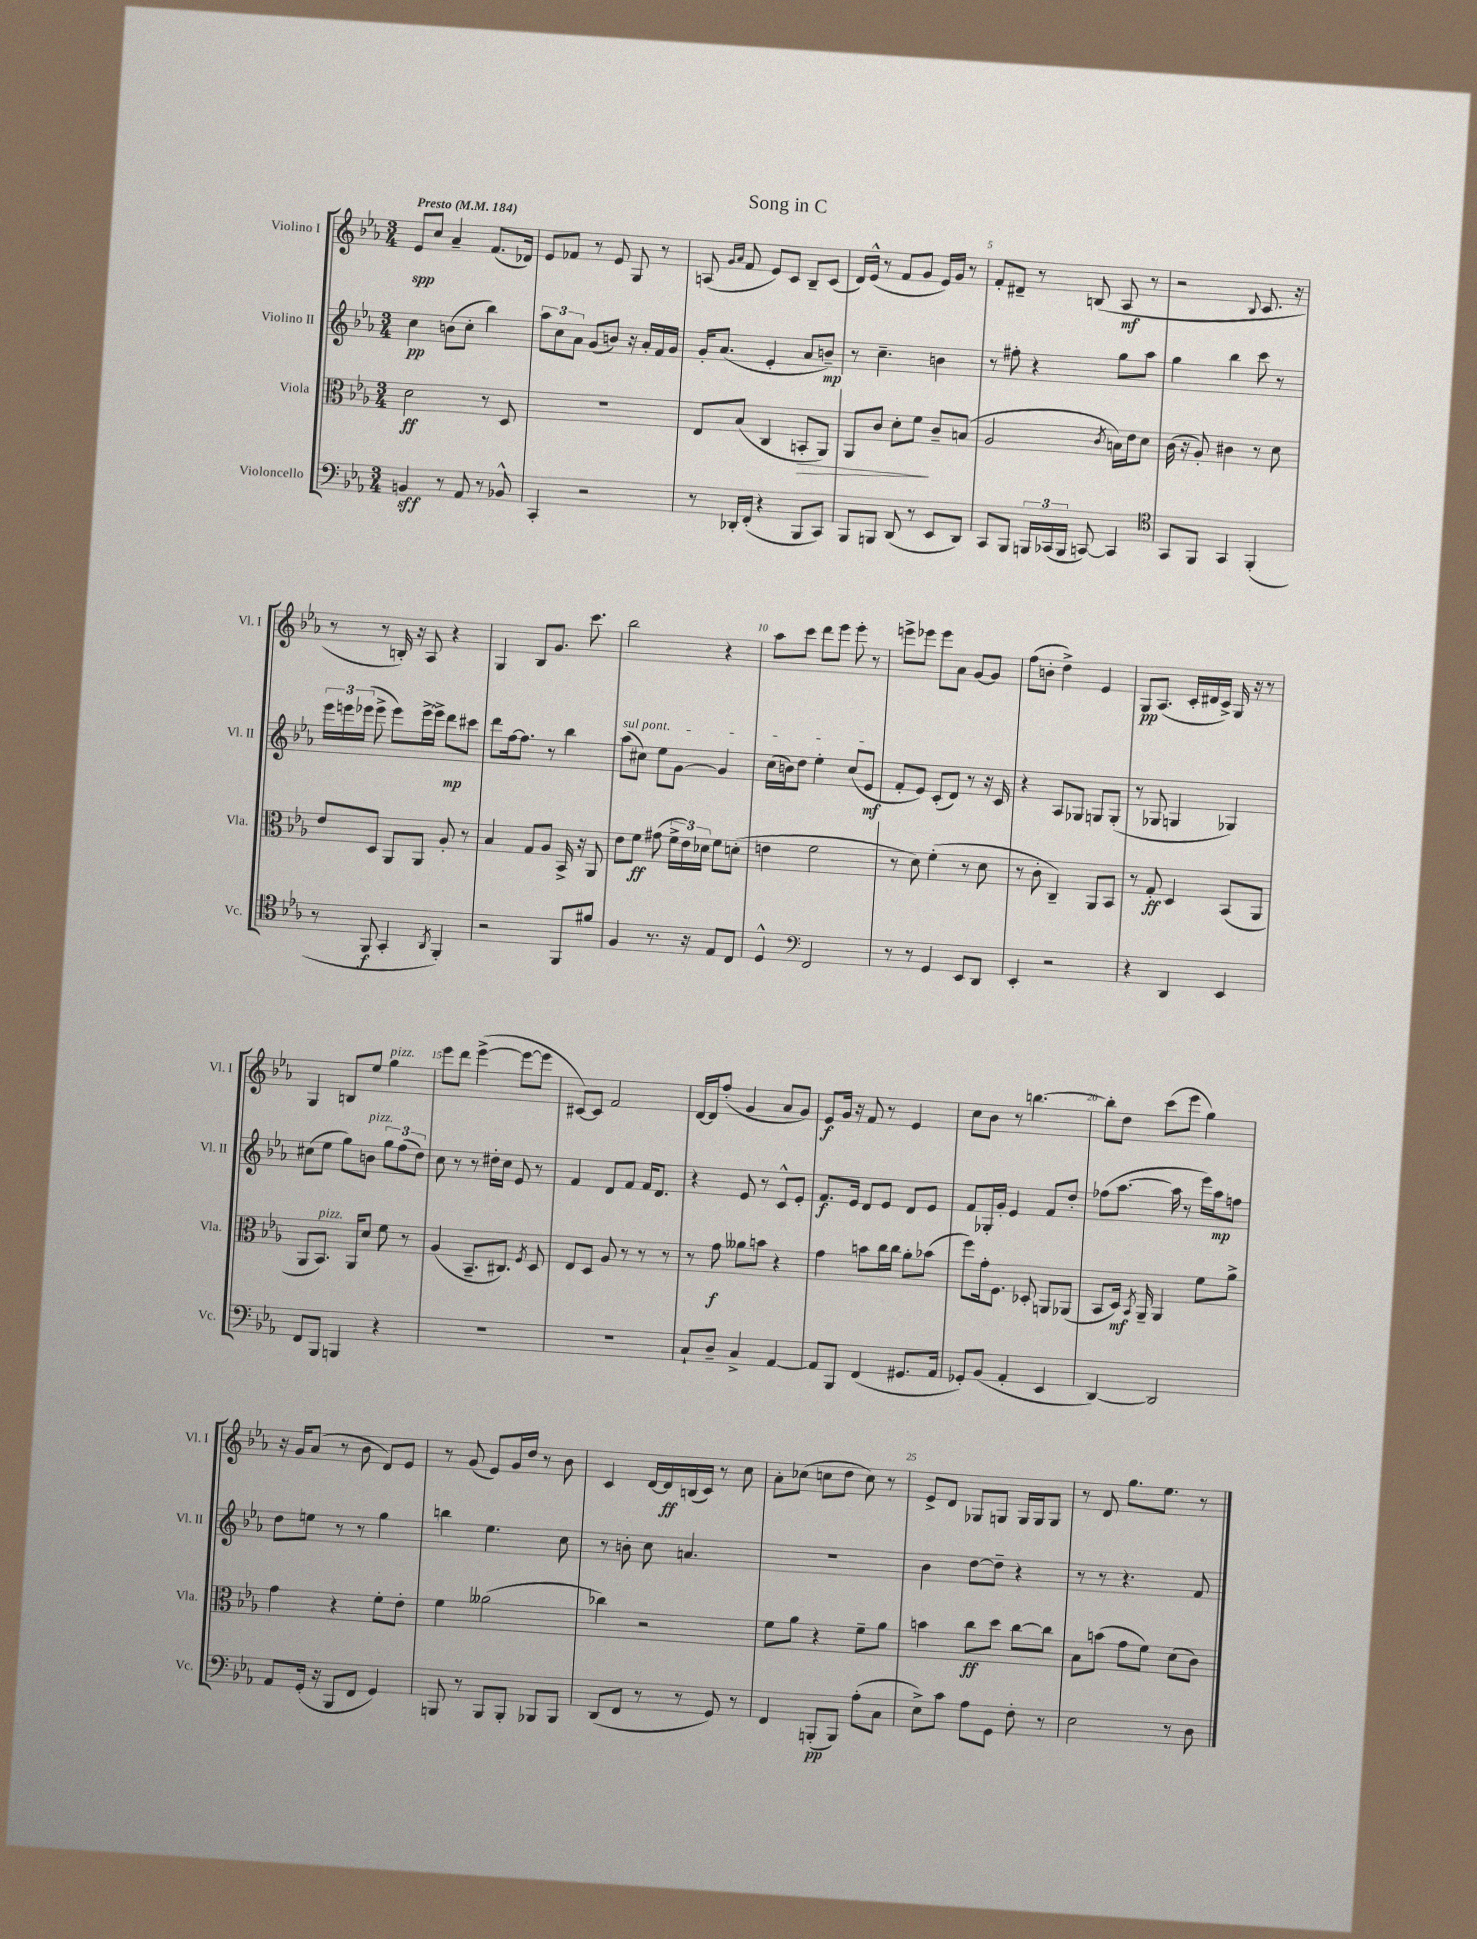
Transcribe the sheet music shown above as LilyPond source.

\header { title = "Song in C" }
<<
\new StaffGroup <<
\new Staff = "s0" \with { instrumentName = "Violino I" shortInstrumentName = "Vl. I" } {
    \clef treble \key ees \major \numericTimeSignature \time 3/4 \tempo "Presto" 4 = 184
    \autoBeamOff ees'8[\spp c''8] aes'4-- f'8.[( des'16]) |
    ees'8[ fes'8] r8 ees'8 g8 r8 |
    a8( \grace { g'16[ aes'16] } f'8 ees'8[) c'8] bes8[-- c'8]( |
    d'16[) ees'16]-^( r8 f'8[ g'8] ees'16[) g'16] r8 |
    f'8[-. dis'8]-- r8 b8( aes8\mf r8 |
    r2 \appoggiatura { bes8 } c'8. r16 |
    r8 r8 b16-.) r16 aes8 r4 |
    g4 bes8[ g'8.] c'''8. |
    bes''2 r4 |
    aes''8[ c'''8] d'''8[ ees'''8] ees'''8-. r8 |
    e'''8[-> ees'''8] ees'''8[ aes'8] g'8[~ g'8] |
    f''8[( b'8]-. d''4->) ees'4 |
    g8[\pp aes8.]( c'16[-. dis'16 c'16]->) g16 r16 r8 |
    g4 b8[ ees''8] g''4^\markup { \italic "pizz." } |
    ees'''8[ d'''8] ees'''4~->( ees'''8[~ ees'''8] |
    cis'8[~) cis'8] f'2 |
    d'16[~ d'16 f''8]-.( g'4 aes'8[ g'8]) |
    ees'8[\f g'16] r16 f'8 r8 ees'4 |
    c''8[ bes'8] r8 b''4.~ |
    b''8[-. d''8] c'''8[( ees'''8] g''4) |
    r16 g'16[ aes'8]( r8 bes'8 d'8[) ees'8] |
    r8 g'8( ees'8[) g'16 d''16] r8 bes'8 |
    c'4 d'16[~ d'16\ff b16( c'16]) r8 c''8 |
    aes'8[-. ces''8]( c''8[ d''8] c''8) r8 |
    ees'8[-> d'8] ges8[ g8] g16[ g16 g8] |
    r8 d'8 g''8.[ ees''8.] r8 \bar "|." |
}
\new Staff = "s1" \with { instrumentName = "Violino II" shortInstrumentName = "Vl. II" } {
    \clef treble \key ees \major \numericTimeSignature \time 3/4
    \autoBeamOff c''4\pp b'8[( c''8]-. bes''4) |
    \tuplet 3/2 { aes''8[ c''8 aes'8] } g'8[( b'8]) r16 aes'16[-. f'16 g'16] |
    g'16[-. aes'8.]( ees'4-. aes'8[ b'8]--\mp) |
    r8 c''4.-- b'4 |
    r8 fis''8-. r4 g''8[ aes''8] |
    g''4 bes''4 c'''8 r8 |
    \tuplet 3/2 { ees'''16[ e'''16 ees'''16]( } ees'''8-> ees'''8[) ees'''16~-> ees'''16]-> d'''8[\mp cis'''8] |
    d'''8[ f''16~ f''8.] r8 bes''4 |
    \once \override TextSpanner.bound-details.left.text = \markup { \italic "sul pont." } aes''8[\startTextSpan( cis''8]) ees''8[ g'8]~ g'4 |
    c''16[( b'16) d''8] ees''4-. c''8[( ees'8]\mf\stopTextSpan |
    f'8[-. ees'8]) c'8[-.( d'8]) r8 r16 c'16 |
    r4 aes8[ ges8] g8[ g8]-.( |
    r8 ges8 g4 ges4) |
    cis''8[( ees''8] g''8[) b'8]^\markup { \italic "pizz." } \tuplet 3/2 { g''8[ f''8( d''8]) } |
    c''8 r8 r8 dis''16[-. c''16] ees'8 r8 |
    f'4 d'8[ f'8] f'16[ d'8.] |
    r4 ees'8 r8 c'8[-^ ees'8]-. |
    f'8.[\f ees'16] d'8[ ees'8] d'8[ ees'8] |
    f'8[ ges16-. g'16]-. ees'4 f'8[ d''8]-. |
    fes''8[( aes''8.]~ aes''16 r8 ees'''16[) aes''16\mp f''8] |
    d''8[ e''8] r8 r8 g''4 |
    b''4 ees''4. c''8 |
    r8 b'8-. c''8 a'4. |
    R2. |
    bes'4 d''8[~ d''8]-- r4 |
    r8 r8 r4. f'8 \bar "|." |
}
\new Staff = "s2" \with { instrumentName = "Viola" shortInstrumentName = "Vla." } {
    \clef alto \key ees \major \numericTimeSignature \time 3/4
    \autoBeamOff d'2\ff r8 d8 |
    R2. |
    ees8[ bes8]( c4 b,8[-.\> aes,8]) |
    aes,8[ c'8] d'8[-. f'8]\! c'8[-- b8]( |
    aes2 \acciaccatura { c'8 } b16[) ees'16 d'8] |
    c'16( r16 aes8-.) cis'4 r8 d'8 |
    ees'8[ d8] aes,8[ aes,8] aes8-. r8 |
    bes4 g8[ aes8] bes,16-> r16 aes,8 |
    ees'8[ f'8]\ff gis'8( \tuplet 3/2 { f'16[-> ees'16) des'16] } f'8[ d'8]-.( |
    e'4 f'2 |
    r8 d'8) f'4-.( r8 d'8 |
    r8 c'8-. c4--) aes,8[ bes,8] |
    r8 g8-.\ff d4 bes,8[( aes,8] |
    aes,8[ bes,8.]^\markup { \italic "pizz." }) aes,16[ d'8] f'8 r8 |
    aes4( bes,8.[-- cis8.]) \acciaccatura { f8 } d8 |
    ees8[ d8] aes8 r8 r8 r8 |
    r8 g'8\f aeses'8[ b'8] r4 |
    g'4 b'8[ c''16 c''16] aes'8[-. bes'8]( |
    f''8[) g'16-. f8.] des8-. a,8[ aes,8]( |
    bes,8[ d16]\mf) \acciaccatura { bes,8 } aes,16-- aes,4 f'8[ aes'8]-> |
    g'4 r4 f'8[-. ees'8]-. |
    f'4 aeses'2( |
    ces''4) r2 |
    f'8[ aes'8] r4 f'8[-- aes'8] |
    b'4 c''8[\ff d''8] c''8[~ c''8] |
    bes8[ b'8]( g'8[ f'8]) d'8[( c'8]) \bar "|." |
}
\new Staff = "s3" \with { instrumentName = "Violoncello" shortInstrumentName = "Vc." } {
    \clef bass \key ees \major \numericTimeSignature \time 3/4
    \autoBeamOff b,4\sff r8 aes,8 r8 bes,8-^ |
    c,4-. r2 |
    r8 des,16[-. f,16]-.( r4 bes,,8[ c,8]) |
    bes,,8[ b,,8] d,8( r8 ees,8[ d,8]) |
    c,8[ bes,,8] \tuplet 3/2 { b,,16[ ces,16( b,,16] } c,8~) c,4 |
    \clef tenor g,8[ f,8] g,4 f,4-.( |
    r8 f,8\f g,4-. \acciaccatura { aes,8 } f,4-.) |
    r2 f,8[ fis'8] |
    f4 r8. r16 ees8[ c8] |
    d4-^ \clef bass f,2 |
    r8 r8 g,4 ees,8[ d,8] |
    ees,4-. r2 |
    r4 d,4 ees,4 |
    f,8[ bes,,8] b,,4 r4 |
    R2. |
    R2. |
    c8[-! d8]-- c4-> aes,4~ |
    aes,8[ bes,,8] f,4( gis,8.[ aes,16] |
    ges,8[-.) bes,8]( aes,4-. ees,4 |
    d,4~) d,2 |
    aes,8[ g,16]-.( r16 bes,,8[ f,8] g,4) |
    b,,8 r8 b,,8[ b,,8]-. bes,,8[ bes,,8] |
    d,8[( f,8] r8 r8 g,8) r8 |
    f,4 b,,8[-.\pp( b,,8]) aes8[-.( c8] |
    ees8[->) c'8] aes8[ g,8] f8-. r8 |
    ees2 r8 d8 \bar "|." |
}
>>
>>
\layout { \context { \Score \override BarNumber.break-visibility = ##(#f #t #t) barNumberVisibility = #(every-nth-bar-number-visible 5) } }
